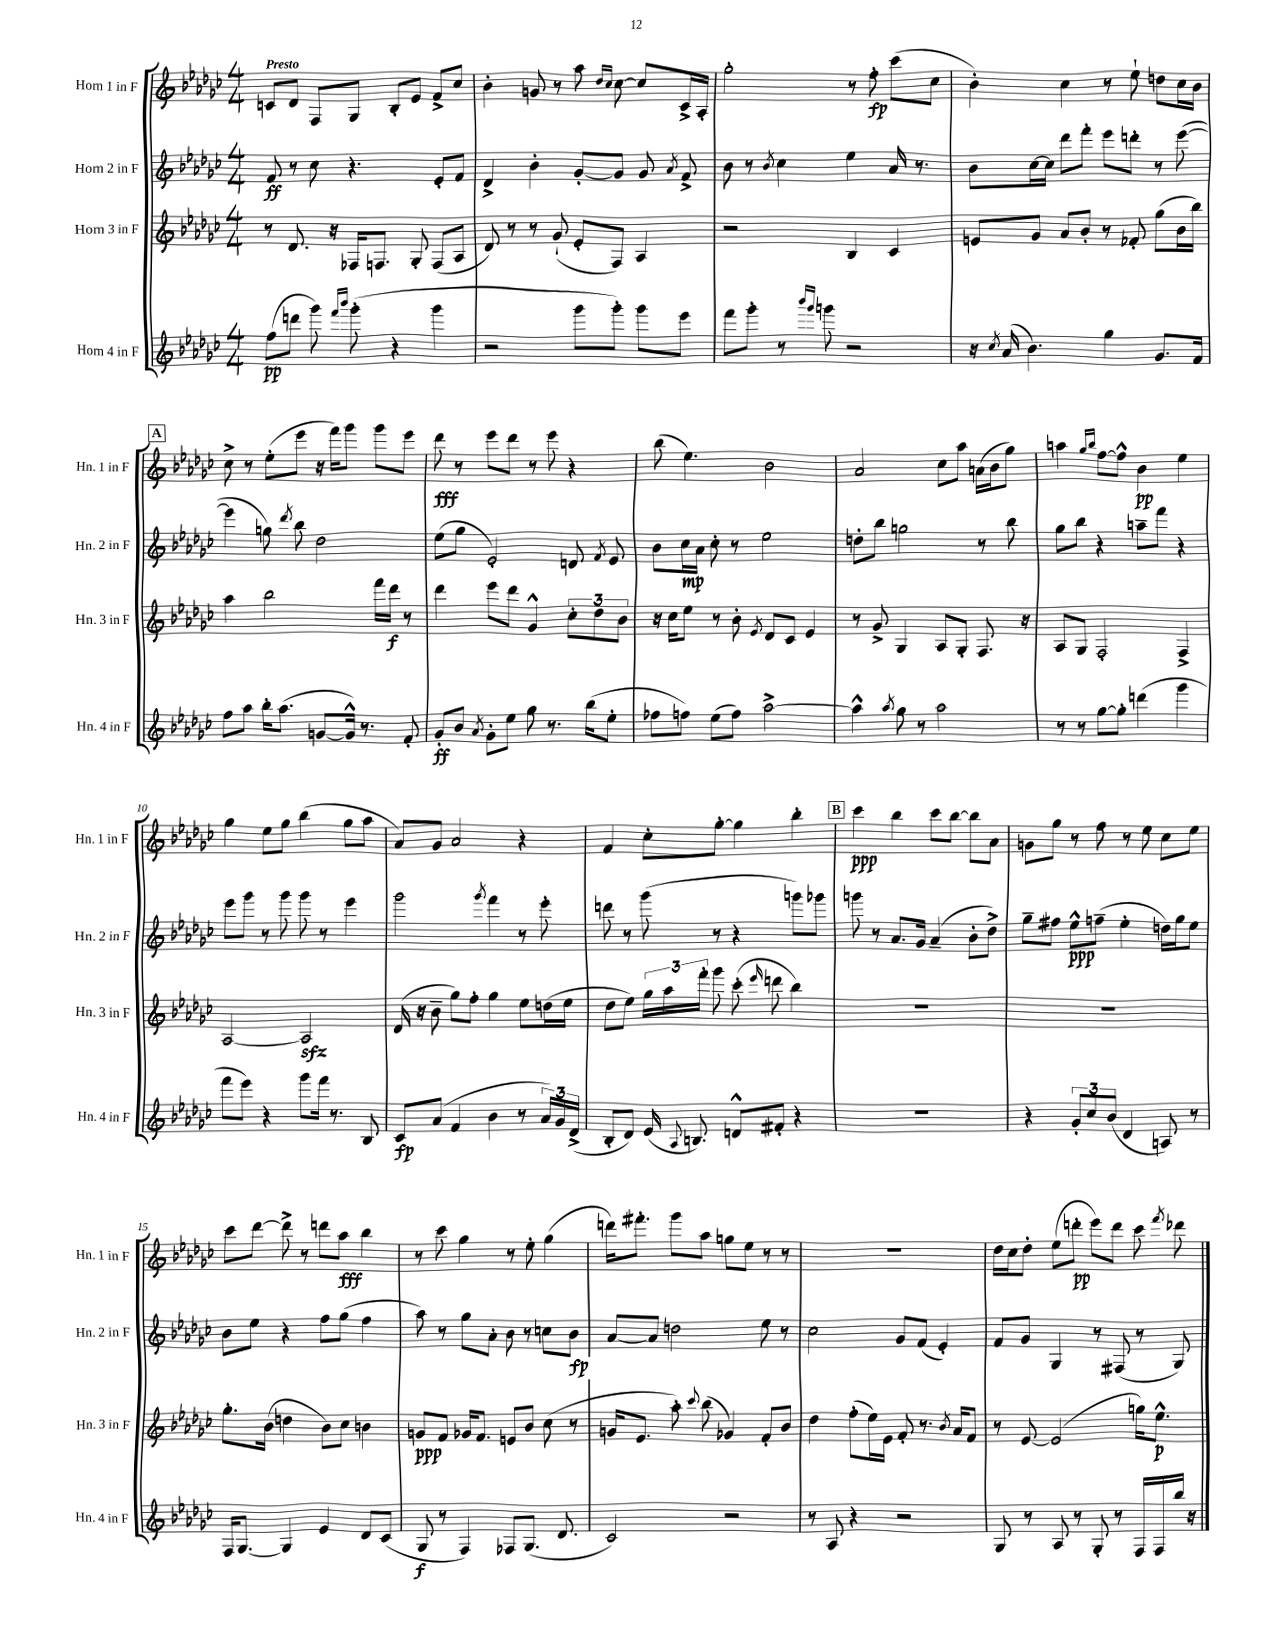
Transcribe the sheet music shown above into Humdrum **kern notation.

**kern	**kern	**kern	**kern
*staff4	*staff3	*staff2	*staff1
*clefG2	*clefG2	*clefG2	*clefG2
*k[b-e-a-d-g-c-]	*k[b-e-a-d-g-c-]	*k[b-e-a-d-g-c-]	*k[b-e-a-d-g-c-]
*M4/4	*M4/4	*M4/4	*M4/4
(8ff	8r	8f	8c
8ddd	8.d-	8r	8d-
8ggg-)	.	8cc-	8F
.	16r	.	.
16qqfff	.	.	.
16qqbbb-	.	.	.
(8ggg-'	16F-	4.r	8G-
.	8.F	.	.
4r	.	.	8B-'
.	8G-'	.	8e-
4ggg-	(8F	8e-'	8f^
.	8A-	8f	8cc-
=	=	=	=
2r	8d-)	4d-^	4b-'
.	8r	.	.
.	8r	4b-'	8g
.	(8g-`	.	8r
8ggg-	8e-'	[8g-'	8aa-
.	.	.	16qqdd-
.	.	.	16qqcc-
8ggg-')	8F)	8g-]	[8cc-
8ggg-	4A-	8g-	8cc-]
.	.	8qa-	.
8eee-	.	8f^	16c-^
.	.	.	16A-'
=	=	=	=
8fff	2r	8b-	2gg-'
8ggg-'	.	8r	.
.	.	8qb-	.
8r	.	4cc-	.
16qqbbb-	.	.	.
16qqggg-	.	.	.
8ggg	.	.	.
2r	4B-	4ee-	8r
.	.	.	8ff'
.	4c-	16a-	(8ccc-
.	.	8.r	.
.	.	.	8cc-
=	=	=	=
16r	8e	8b-	4b-')
8qcc-	.	.	.
(16a-	.	.	.
4.b-)	8g-	[16cc-	.
.	.	16cc-]	.
.	8a-	8ddd-	4cc-
.	8b-'	8fff'	.
4gg-	8r	8eee-	8r
.	8f-'	8ddd'	8ee-`
8.g-	(8gg-	8r	8dd
.	16b-	([8eee-	16cc-
16f	16bb-)	.	16b-
=	=	=	=
8ff	4aa-	4eee-]	8cc-^
8aa-	.	.	8r
16bb-'	2bb-	8gg)	(8ee-'
(8.aa-	.	.	.
.	.	8qddd-	.
.	.	8bb-	8eee-
[8g	.	2dd-	16r
.	.	.	16fff)
16g^^])	.	.	8ggg-
8.r	.	.	.
.	16fff	.	8ggg-
.	16ddd-	.	.
8f'	8r	.	8eee-
=	=	=	=
8g-'	4ddd-	(8ee-	8ddd-
8b-	.	8gg-	8r
8qa-	.	.	.
8g-'	8eee-	2e-')	8eee-
8ee-	8ddd-	.	8ddd-
8gg-	4g-^^	.	8r
8.r	.	.	8eee-
.	12cc-'	8d	4r
(16bb-	.	.	.
.	12dd-	.	.
.	.	8qf	.
8ee-'	.	8e-	.
.	12b-	.	.
=	=	=	=
8ff-	16r	8b-	(8bb-
.	16cc-	.	.
8ff)	8ee-	16cc-	4.ee-)
.	.	16a-	.
(8ee-	8r	8cc-'	.
8ff)	8b-'	8r	.
.	8qe-	.	.
[2aa-^	8d-	2ee-	2b-
.	8c-	.	.
.	4e-	.	.
=	=	=	=
4aa-^^]	8r	8dd'	2a-
.	8g-^	8bb-	.
8qaa-	.	.	.
8gg-	4G-	2gg	.
8r	.	.	.
2aa-	8A-	.	8cc-
.	8G-'	.	8aa-
.	8.F	8r	(16a
.	.	.	16b-
.	.	8bb-	8gg-)
.	16r	.	.
=	=	=	=
8r	8A-	8gg-	4aa
8r	8G-	8bb-	.
.	.	.	16qqgg-
.	.	.	16qqbb-
[8gg-	2F'	4r	[8ff
8gg-']	.	.	8ff^^]
(4ddd	.	8aa~	4b-
.	.	8fff	.
4ggg-	4F^	4r	4ee-
=	=	=	=
8fff	[2A-	8eee-	4gg-
8eee-)	.	8ggg-	.
4r	.	8r	8ee-
.	.	8ggg-	8gg-
8ggg-	2A-]	8ggg-	(4bb-
16fff	.	8r	.
8.r	.	.	.
.	.	4eee-	8gg-
8B-	.	.	8aa-
=	=	=	=
8c-	(16d-	2ggg-	8a-)
.	16r	.	.
(8a-	8b-~	.	8g-
4f	8gg-)	.	2a-
.	8ff'	.	.
.	.	8qggg-	.
4b-	4gg-	4fff	.
8r	8ee-	8r	4r
24a-)	(16dd	8eee-'	.
24g-	.	.	.
.	16ee-	.	.
(24d-^	.	.	.
=	=	=	=
8B-'	8dd-	8ddd	4f
8d-)	8ee-)	8r	.
(16e-	24gg-	(8ggg-	8cc-'
.	24aa-	.	.
8qqA-	.	.	.
8.B)	.	.	.
.	24fff'	.	.
.	8ggg-	8r	[8gg-'
8d^^	(8ccc-'	4r	4gg-]
.	16qqeee-	.	.
8f#'	8ddd	.	.
4r	4bb-)	8ggg)	4bb-'
.	.	8ggg-	.
=	=	=	=
1r	1r	8ggg	4ccc-
.	.	8r	.
.	.	8.a-	4bb-
.	.	16g-	.
.	.	(4a-~	8ccc-
.	.	.	[8bb-
.	.	8b-'	8bb-]
.	.	8dd-^)	8a-
=	=	=	=
4r	1r	8gg-~	8g
.	.	8ff#	8gg-
12g-'	.	8ee-^^	8r
12cc-	.	.	.
.	.	(8ff~	8ff
(12b-	.	.	.
4d-	.	4ee-'	8r
.	.	.	8ee-
8A)	.	16dd)	8cc-
.	.	16gg-	.
8r	.	8ee-	8ee-
=	=	=	=
16F	8.gg-'	8b-	8ccc-
[8.G-	.	.	.
.	.	8ee-	[8ddd-
.	(16b-	.	.
4G-]	4dd	4r	8ddd-^]
.	.	.	8r
4e-	8b-)	8ff	8ddd
.	8cc-	(8gg-	8aa-
8d-	4b	4ff	4bb-
(8c-	.	.	.
=	=	=	=
8G-	8g	8aa-)	8r
8r	8f	8r	8ccc-
4F)	16g-	8gg-	4gg-
.	8.f	.	.
.	.	8a-'	.
8F-	8e	8b-	8r
(8.G-	8b-	8r	8ee-'
.	(8cc-	8cc	(4gg-
8.d-	.	.	.
.	8r	8b-	.
=	=	=	=
2c-)	16g	[8a-	16ddd)
.	8.e-	.	8.fff#'
.	.	8a-]	.
.	8aa-')	2dd	8ggg-
.	8qqccc-	.	.
.	(8bb-	.	8aa-
2r	4g-)	.	8gg
.	.	.	8ee-
.	8f'	8ee-	8r
.	8b-	8r	8r
=	=	=	=
8r	4dd-	2cc-	1r
8A-	.	.	.
4r	(8ff'	.	.
.	16ee-)	.	.
.	16e-	.	.
2r	8f'	8g-	.
.	8.r	(8f	.
.	.	4e-')	.
.	8qb-	.	.
.	16a-	.	.
.	8f	.	.
=	=	=	=
8G-	8r	8f	16dd-
.	.	.	16cc-
8r	[8e-	8g-	8dd-'
8A-	(2e-]	4G-	(8ee-
8r	.	.	8ddd'
8G-'	.	8r	8eee-)
8r	.	(8F#	8ddd
16F	16gg)	8r	8ccc-
16F	8.ee-^^	.	.
.	.	.	8qfff
16bb-	.	8G-)	8ddd-
16r	.	.	.
==	==	==	==
*-	*-	*-	*-
